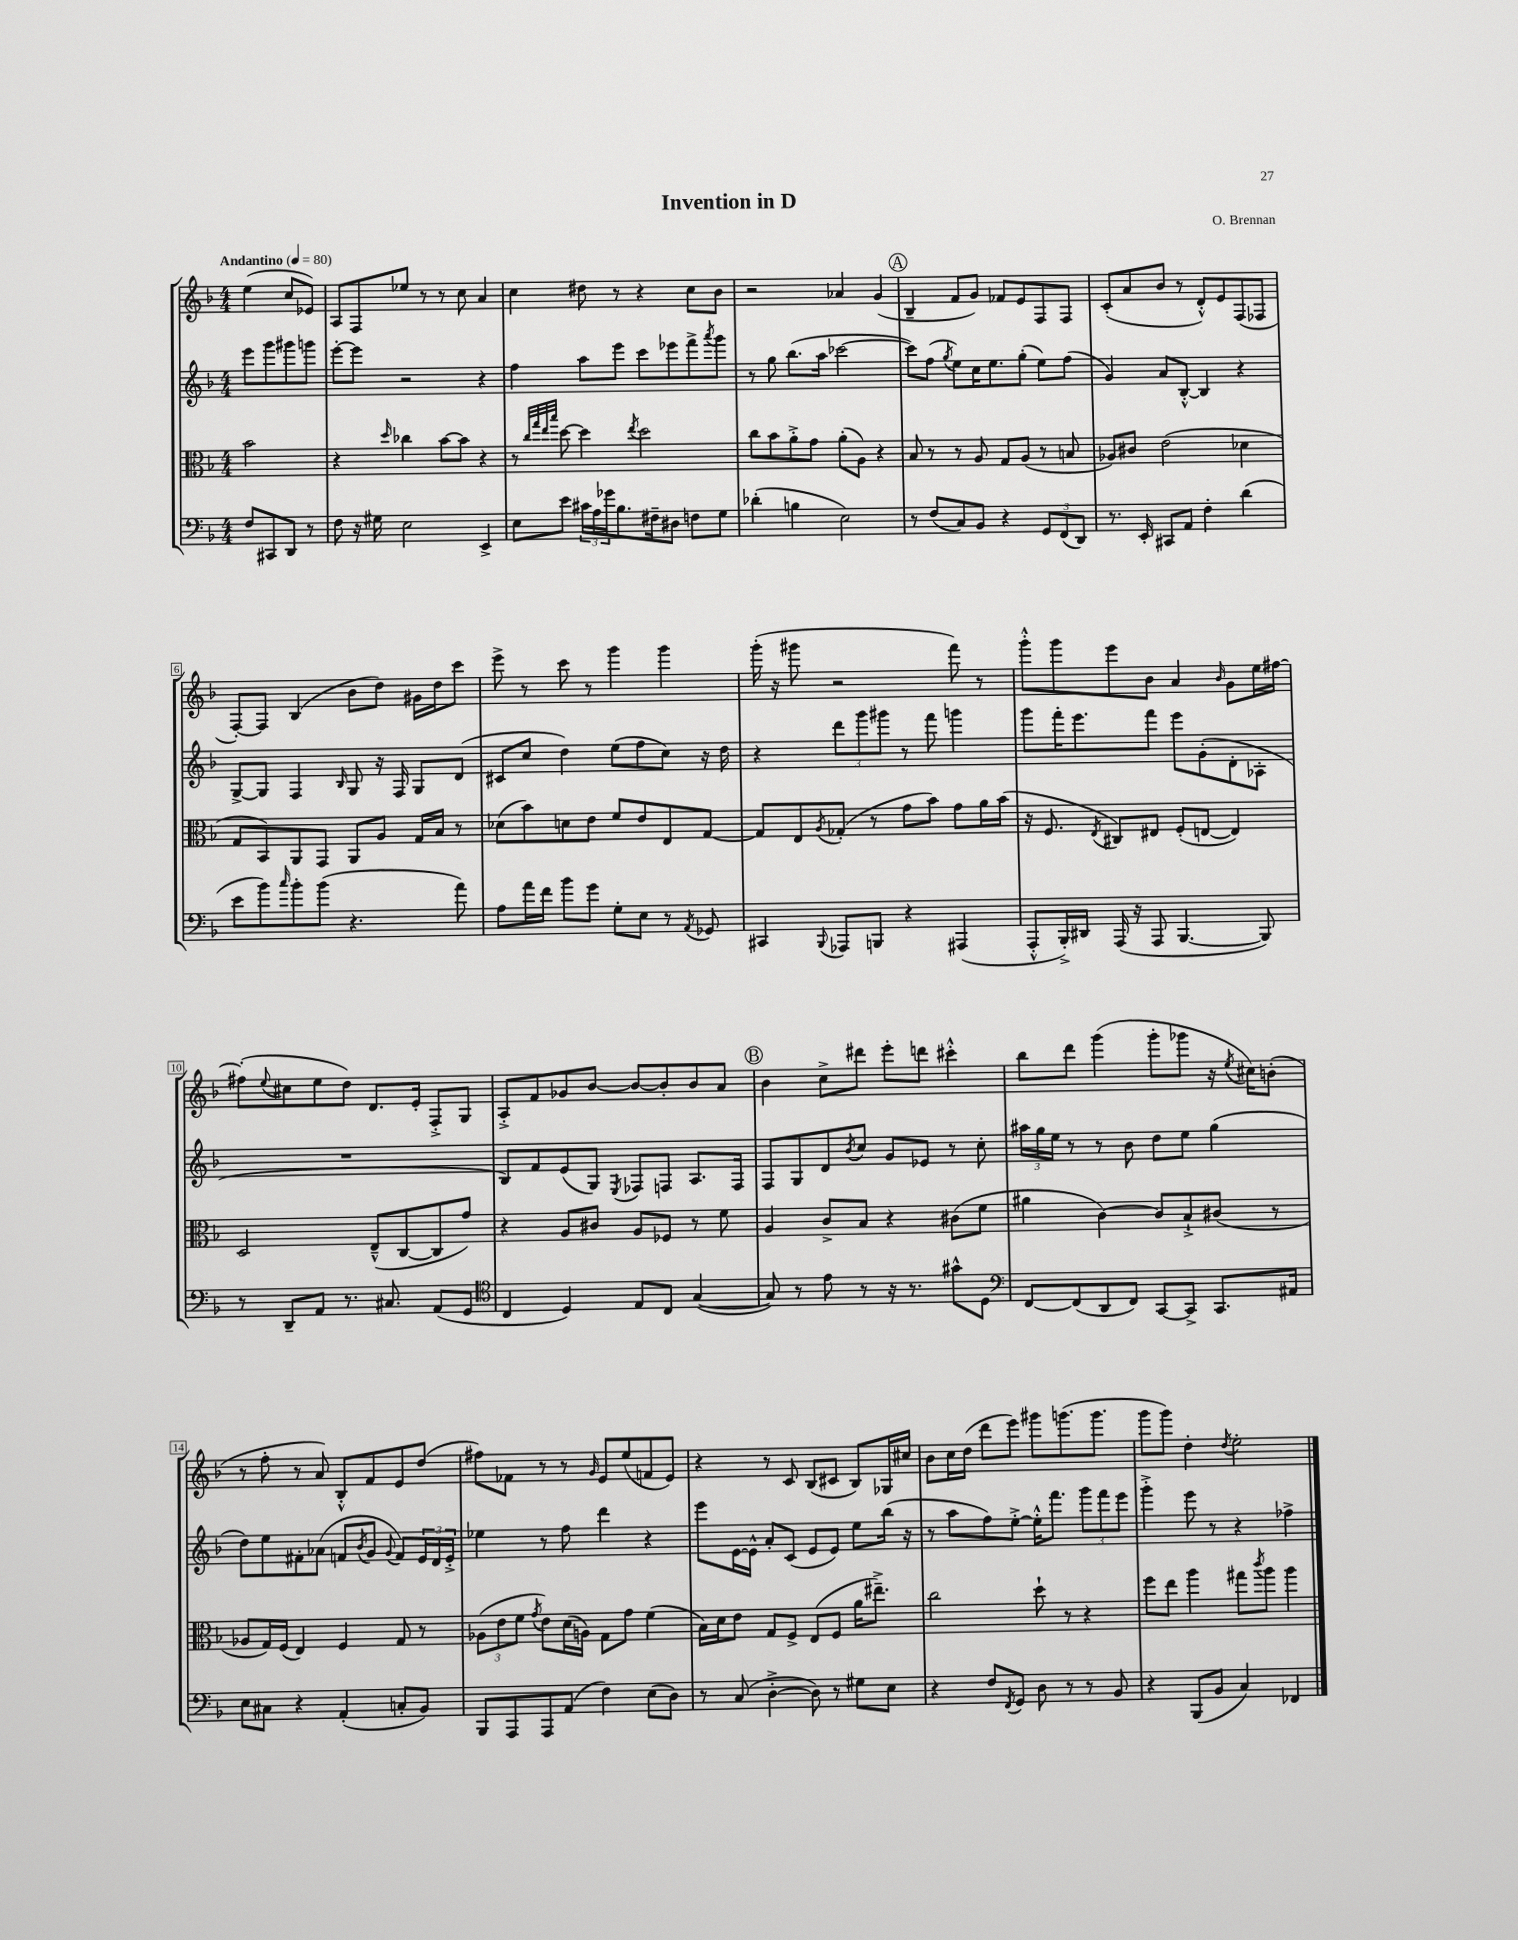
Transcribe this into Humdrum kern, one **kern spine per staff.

**kern	**kern	**kern	**kern
*staff4	*staff3	*staff2	*staff1
*clefF4	*clefC3	*clefG2	*clefG2
*k[b-]	*k[b-]	*k[b-]	*k[b-]
*M4/4	*M4/4	*M4/4	*M4/4
*MM80	*MM80	*MM80	*MM80
8F	2b-	8eee	(4ee
8CC#	.	8ggg	.
8DD	.	8ggg#	8cc
8r	.	8ggg	8e-)
=	=	=	=
8F	4r	[8eee'	8A
16r	.	8eee]	8F
16G#	.	.	.
.	16qqdd	.	.
2E	4cc-	2r	8ee-
.	.	.	8r
.	[8b-	.	8r
.	8b-]	.	8cc
4EE^	4r	4r	4a
=	=	=	=
8E	8r	4ff	4cc
.	32qqcc	.	.
.	32qqgg	.	.
.	32qqee	.	.
.	32qqbb-	.	.
8e	[8dd	.	.
24c#	4dd]	8aa	8dd#
24A	.	.	.
24g-	.	.	.
8.B-	.	8eee	8r
.	8qee	.	.
.	2dd	8ccc	4r
16F#~	.	.	.
8D#	.	8eee-	.
8F	.	8fff^	8cc
.	.	8qaaa	.
8G	.	8ggg	8b-
=	=	=	=
(4d-'	8cc	8r	2r
.	8b-	8gg	.
4B	8a'^	(8.bb-	.
.	8g	.	.
.	.	16aa	.
2E)	(8a'	[2ccc-	4a-
.	8A)	.	.
.	4r	.	(4g
=	=	=	=
8r	8B-	8ccc-])	4B-~
(8F	8r	(8ff	.
.	.	8qgg	.
8C)	8r	8ee)	8f
8BB-	8A	16cc	8g)
.	.	8.ee	.
4r	8G	.	8f-
.	(8A	(8gg'	8e
12GG	8r	8ee)	8F
(12FF	.	.	.
.	8B	(8ff	8F
12DD)	.	.	.
=	=	=	=
8.r	8A-)	4g)	(8c'
.	8c#	.	8a
16EE'	.	.	.
8CC#	(2e	8a	8b-
8AA	.	[8B-'^^	8r
4F'	.	4B-]	8d'^^)
.	.	.	8e
(4d	4d-	4r	(8F
.	.	.	8F-
=	=	=	=
8e	8G	[8G^	[8F')
8b-)	8BB-)	8G]	8F]
16qqcc	.	.	.
8b-'	8AA	4F	(4B-
(8b-	8GG	.	.
.	.	16qqB-	.
4.r	8AA	8G	8b-
.	8A	16r	8dd)
.	.	16F	.
.	16G	8G	16g#
.	16B-	.	16dd
8a)	8r	(8d	8ccc
=	=	=	=
8A	(8d-	8c#	8eee^
16a	8b-)	8cc	8r
16f	.	.	.
8b-	8d	4dd)	8ccc
8g	8e	.	8r
8G'	8f	(8ee	4ggg
8E	8e	8ff	.
8r	8E	8cc)	4ggg
8qAA	.	.	.
8GG-	[8G	16r	.
.	.	16dd	.
=	=	=	=
4CC#	8G]	4r	(16ggg'
.	.	.	16r
.	8E	.	8ggg#
8qqBBB-	8qA	.	.
8AAA-	(8G-'	12ddd	2r
.	.	12ggg	.
8BBB	8r	.	.
.	.	12ggg#	.
4r	8g	8r	.
.	8b-)	8fff	.
(4AAA#	8g	4ggg	8fff)
.	16a	.	8r
.	(16b-	.	.
=	=	=	=
8AAA'^^	16r	8ggg	8ggg'^^
.	8.F	.	.
16BBB-'^)	.	16fff'	8ggg
16DD#	.	8.eee	.
.	8qE	.	.
(16AAA	8C#)	.	8eee
16r	.	.	.
8AAA	8E#	8fff	8b-
[4.BBB-	(8F'	8eee	4a
.	[8E	(8g'	.
.	.	.	16qqb-
.	4E])	8d'	8g
8BBB-])	.	8A-'	16ee
.	.	.	[16ff#
=	=	=	=
8r	2D	1r	(8ff#']
.	.	.	8qqee
8DD~	.	.	8cc#
8AA	.	.	8ee
8.r	.	.	8dd)
.	(8E~^^	.	8.d
8.C#	.	.	.
.	[8C	.	.
.	.	.	16e'
(8AA	8C]	.	8F'^
8GG	8g)	.	8G
=	=	=	=
*clefC4	*	*	*
4C	4r	8B-)	8A'^
.	.	8f	8f
4D)	8A	(8e	8g-
.	8c#	8G)	[8b-
.	.	8qE	.
8E	8A	8F-	8b-_
8C	8F-	8F	8b-']
([4G	8r	8.A	8b-
.	8f	.	8a
.	.	16F	.
=	=	=	=
8G])	4A	8F	4b-
8r	.	8G	.
8e	8c^	8d	8cc^
.	.	8qb-	.
8r	8B-	8cc	8ddd#
16r	4r	8g	8eee'
8.r	.	.	.
.	.	8e-	8ddd
8g#^^	(8c#	8r	4ccc#'^^
8D	8f	8cc'	.
=	=	=	=
*clefF4	*	*	*
[8FF	4a#	24aa#	8bb-
.	.	24gg	.
.	.	24ee	.
(8FF]	.	8r	8ddd
8DD	[4c)	8r	(4ggg
8FF)	.	8b-	.
[8CC	8c]	8dd	8ggg'
8CC^]	8B-`^	8ee	8ggg-
8.CC	(8c#	(4gg	16r
.	.	.	8qee
.	.	.	16cc#)
.	8r	.	(8b'
16AA#	.	.	.
=	=	=	=
8E	8A-	8dd)	8r
8C#	16G)	8ee	8ff'
.	(16F	.	.
4r	4E)	8f#'	8r
.	.	(8a-	8a)
(4AA'	4F	8f	8B-'^^
.	.	8qb-	.
.	.	8g	8f
.	.	8qqg	.
8C'	8G	8f)	8e
8BB-)	8r	24e	(8dd
.	.	24d	.
.	.	24e'^	.
=	=	=	=
8BBB-	(12A-	4ee-	8ff#)
.	12e	.	.
8AAA	.	.	8f-
.	12f	.	.
.	8qg	.	.
8AAA	8e)	8r	8r
(8AA	(16d	8ff	8r
.	16A)	.	.
.	.	.	16qqg
4F)	8G	4ddd	8e
.	8g	.	(8ee
(8E	(4f	4r	8f
8D)	.	.	8e)
=	=	=	=
8r	16B-)	8eee	4r
.	16d	.	.
(8C	8e	[16e	.
.	.	16e^^]	.
[4D'^	8G	8a'	8r
.	8F^	(8c	8c
8D])	(8E	8e	(8B-
8r	8F	8e)	8c#
8G#	16a	8ee	8B-)
.	8.ee#~^)	.	.
8E	.	(16bb-	16G-
.	.	16r	16cc#
=	=	=	=
4r	2cc	8r	8b-
.	.	8aa	16cc
.	.	.	(16dd
8F	.	8ff)	8ddd
8qFF	.	.	.
8GG	.	[8ee'^	8eee)
8D	8dd`	16ee'^^]	8ggg#
.	.	8.fff	.
8r	8r	.	(8.ggg
8r	4r	12ggg	.
.	.	.	8.ggg
.	.	12fff	.
8BB-	.	.	.
.	.	12eee	.
=	=	=	=
4r	8ff	4ggg'^	8ggg
.	8ee	.	8ggg)
(8BBB-	4aa	8eee	4dd'
8BB-	.	8r	.
.	.	.	8qdd
4C)	8gg#	4r	2ee'
.	8qccc	.	.
.	8aa	.	.
4FF-	4aa	4ff-^	.
==	==	==	==
*-	*-	*-	*-
